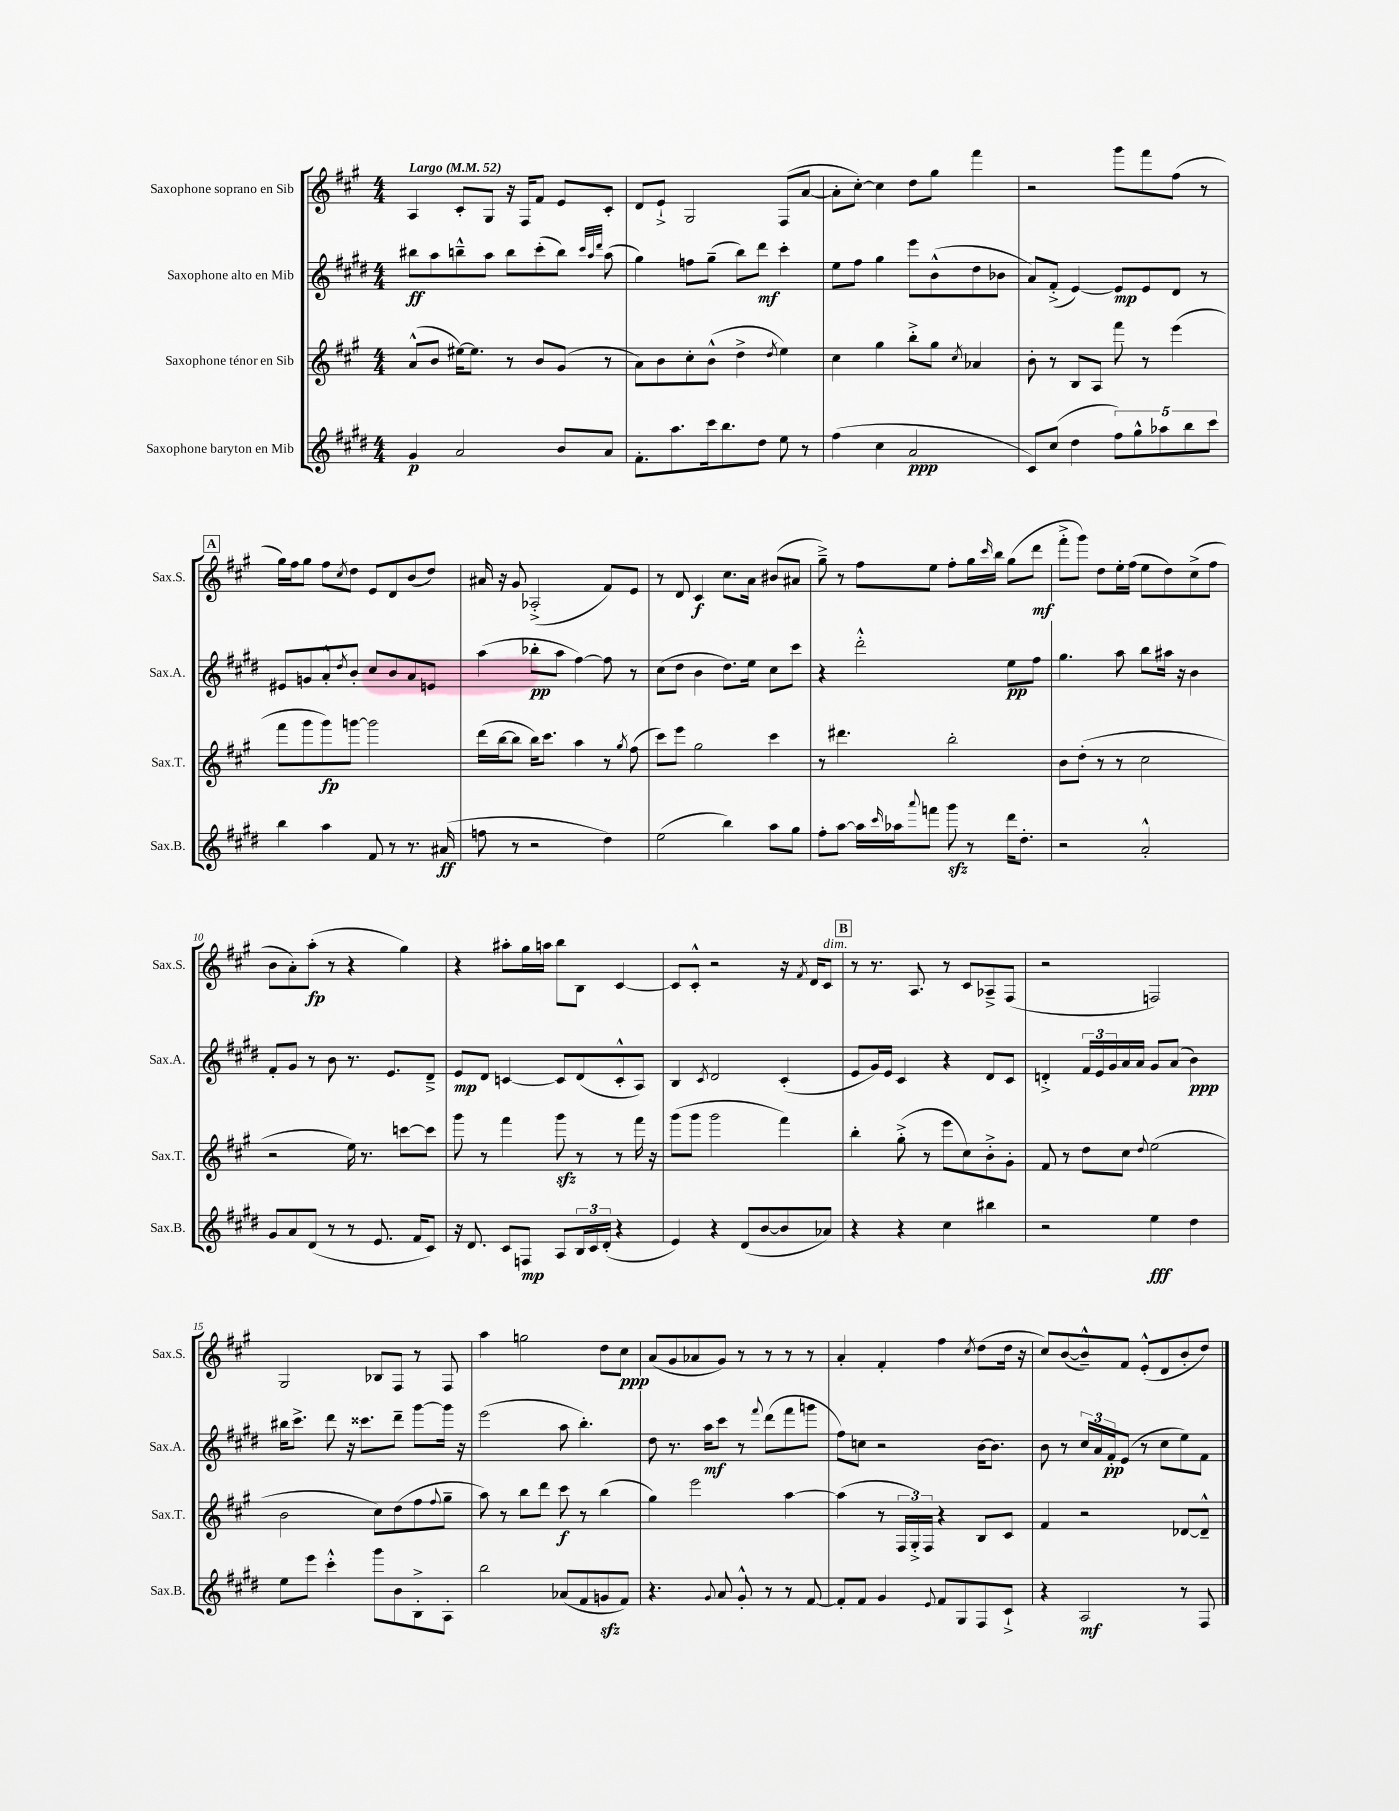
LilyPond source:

<<
\new StaffGroup <<
\new Staff = "s0" \with { instrumentName = "Saxophone soprano en Sib" shortInstrumentName = "Sax.S." } {
    \clef treble \key a \major \numericTimeSignature \time 4/4 \tempo "Largo" 4 = 52
    a4 cis'8-. gis8 r16 fis16 fis'8 e'8 cis'8-. |
    d'8 e'8-!-> gis2 fis8( a'8~ |
    a'8-. cis''8~-.) cis''4 d''8 gis''8 fis'''4 |
    r2 gis'''8 fis'''8 fis''8( r8 |
    \mark \markup { \box "A" } gis''16) fis''16 gis''8 fis''8 \acciaccatura { cis''8 } d''8 e'8 d'8 b'8( d''8) |
    ais'16 r16 gis'8 aes2-.->( fis'8) e'8 |
    r8 d'8 cis'4\f cis''8. a'16 bis'8( ais'8 |
    gis''8--->) r8 fis''8 e''8 fis''8-. gis''16 \grace { cis'''16 } b''16 gis''8( d'''8\mf |
    fis'''8-.-> gis'''8) d''8 e''16-. fis''16( e''8 d''8) cis''8->( fis''8 |
    b'8 a'8-.) a''8-.\fp( r8 r4 gis''4) |
    r4 ais''8-. gis''16 a''16 b''8 b8 cis'4~ |
    cis'8 cis'8-.-^ r2 r16 \acciaccatura { fis'8 } d'16 cis'8^\markup { \italic "dim." } |
    \mark \markup { \box "B" } r8 r8. a8. r8 cis'8 aes8---> fis8( |
    r2 f2) |
    gis2 bes8 fis8 r8 fis8 |
    a''4 g''2 d''8 cis''8\ppp |
    a'8( gis'8 aes'8 gis'8) r8 r8 r8 r8 |
    a'4-. fis'4-. fis''4 \acciaccatura { cis''8 } d''8( d''16 r16 |
    cis''8) b'8~( b'8---^) fis'8 e'8-.-^( d'8 b'8-. d''8) \bar "|." |
}
\new Staff = "s1" \with { instrumentName = "Saxophone alto en Mib" shortInstrumentName = "Sax.A." } {
    \clef treble \key e \major \numericTimeSignature \time 4/4
    bis''8\ff a''8 b''8---^ a''8 b''8 cis'''8-.( b''8) \grace { cis'''32 a''32 dis'''32 } a''8( |
    gis''4) f''8 gis''8--( b''8) dis'''8\mf cis'''4-. |
    e''8 fis''8 gis''4 e'''8 b'8-^( dis''8 bes'8 |
    a'8) fis'8-.->( e'4~) e'8\mp e'8 dis'8 r8 |
    \mark \markup { \box "A" } eis'8 g'8 a'8-.-^ \acciaccatura { dis''8 } b'8-. cis''8 b'8 a'8 e'8 |
    a''4( bes''8-.\pp a''8 fis''4~) fis''8 r8 |
    cis''8( dis''8 b'4 dis''8.) e''16 cis''8 cis'''8 |
    r4 dis'''2-.-^ e''8\pp fis''8 |
    gis''4. a''8 b''8 ais''16 r16 b'4 |
    fis'8-. gis'8 r8 b'8 r8. e'8. dis'8---> |
    e'8\mp dis'8 c'4~ c'8 dis'8( c'8-.-^ a8) |
    b4 \acciaccatura { cis'8 } dis'2 cis'4-.( |
    \mark \markup { \box "B" } e'8 gis'16) e'16 cis'4 r4 dis'8 cis'8 |
    d'4-.-> \tuplet 3/2 { fis'16 e'16 gis'16 } a'16 a'16 gis'8 a'8( b'4\ppp) |
    bis''16 cis'''8.-> dis'''8 r16 cisis'''8. dis'''8-- gis'''8~ gis'''16 r16 |
    e'''2( a''8 b''4.-.) |
    dis''8 r8. a''16\mf cis'''8 r8 \appoggiatura { fis'''8 } dis'''8( fis'''8 g'''8 |
    fis''8) c''8 r2 b'16~ b'8. |
    b'8 r8 \tuplet 3/2 { cis''16 a'16 fis'16-.\pp } e'8( r8 cis''8 e''8) fis'8 \bar "|." |
}
\new Staff = "s2" \with { instrumentName = "Saxophone ténor en Sib" shortInstrumentName = "Sax.T." } {
    \clef treble \key a \major \numericTimeSignature \time 4/4
    a'8-^( b'8 eis''16~) eis''8. r8 b'8 gis'8( r8 |
    a'8) b'8 cis''8-. b'8-^( d''4-> \acciaccatura { d''8 } e''4) |
    cis''4 gis''4 b''8-.-> gis''8 \acciaccatura { cis''8 } aes'4 |
    b'8-. r8 b8 a8 fis'''8 r8 e'''4( |
    \mark \markup { \box "A" } fis'''8 gis'''8 gis'''8\fp) g'''8~ g'''2 |
    d'''16( b''16~ b''8 b''16) cis'''8. a''4 r8 \acciaccatura { gis''8 } fis''8( |
    cis'''8) e'''8 gis''2 cis'''4 |
    r8 dis'''4. b''2-. |
    b'8 d''8-.( r8 r8 cis''2 |
    r2 e''16) r8. c'''8~ c'''8 |
    gis'''8 r8 fis'''4 gis'''8\sfz r8 r8 fis'''16 r16 |
    gis'''8( gis'''8 gis'''2 fis'''4) |
    \mark \markup { \box "B" } b''4-. gis''8-.->( r8 e'''8 cis''8) b'8-.-> gis'8-. |
    fis'8 r8 d''8 cis''8 \appoggiatura { d''8 } e''2( |
    b'2 cis''8) d''8( fis''8 \appoggiatura { fis''8 } gis''8-- |
    a''8) r8 b''8 d'''8 cis'''8\f r8 b''4( |
    gis''4) e'''2 a''4~ |
    a''4( r8 \tuplet 3/2 { fis16 gis16-.->) fis16 } r4 b8 cis'8 |
    fis'4 r2 des'8~ des'8---^ \bar "|." |
}
\new Staff = "s3" \with { instrumentName = "Saxophone baryton en Mib" shortInstrumentName = "Sax.B." } {
    \clef treble \key e \major \numericTimeSignature \time 4/4
    gis'4\p a'2 b'8 a'8 |
    fis'8.-. a''8. cis'''16 b''8. dis''8 e''8 r8 |
    fis''4( cis''4 a'2\ppp |
    cis'8) cis''8( dis''4 \tuplet 5/4 { fis''8) gis''8-^ aes''8 b''8 cis'''8 } |
    \mark \markup { \box "A" } b''4 a''4 fis'8 r8 r8. ais'16\ff( |
    f''8 r8 r2 dis''4) |
    e''2( b''4) a''8 gis''8 |
    fis''8-. a''8~ a''16 \grace { cis'''16 } aes''16 \appoggiatura { a'''8 } f'''8 gis'''8\sfz r8 dis'''16 dis''8.-. |
    r2 a'2-.-^ |
    gis'8 a'8 dis'8( r8 r8 e'8. fis'16 cis'8) |
    r16 dis'8. cis'8 f8\mp a8 \tuplet 3/2 { b16 cis'16 dis'16-.( } r4 |
    e'4) r4 dis'8( b'8~ b'8 aes'8) |
    \mark \markup { \box "B" } r4 r4 cis''4 bis''4 |
    r2 e''4\fff dis''4 |
    e''8 e'''8 cis'''4-.-^ gis'''8 b'8 b8-.-> a8-. |
    b''2 aes'8( fis'8 g'8\sfz fis'8) |
    r4. \appoggiatura { gis'8 } a'8 gis'8-.-^ r8 r8 fis'8~ |
    fis'8-. fis'8 gis'4 \appoggiatura { e'8 } fis'8 gis8 fis8 cis'8-!-> |
    r4 a2\mf r8 fis8 \bar "|." |
}
>>
>>
